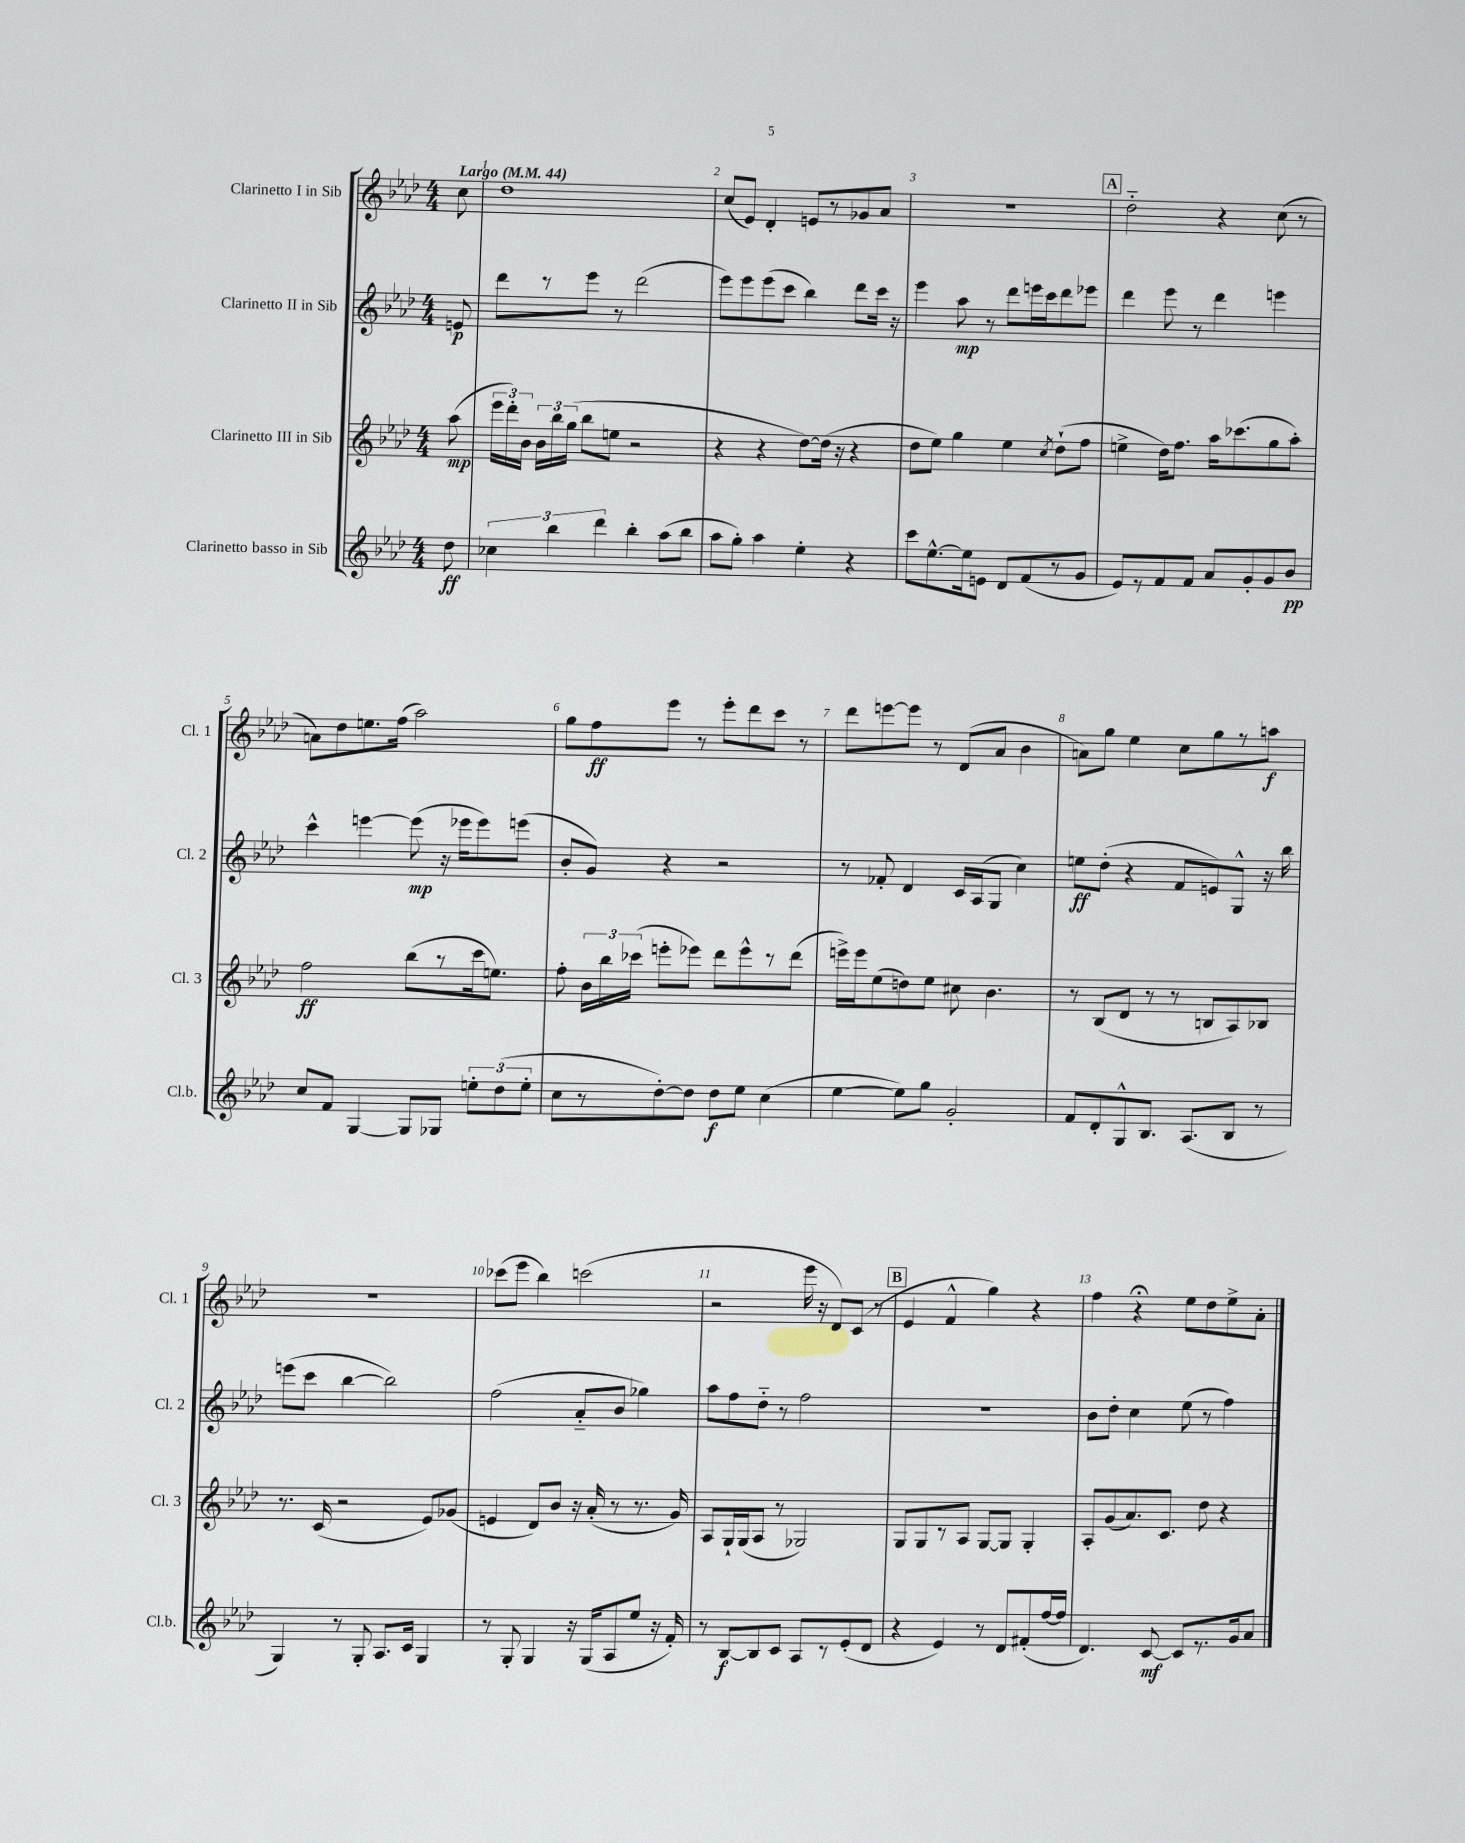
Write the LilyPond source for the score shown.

<<
\new StaffGroup <<
\new Staff = "s0" \with { instrumentName = "Clarinetto I in Sib" shortInstrumentName = "Cl. 1" } {
    \clef treble \key aes \major \numericTimeSignature \time 4/4 \partial 8 \tempo "Largo" 4 = 44
    \autoBeamOff c''8 |
    des''1 |
    c''8[( ees'8]) des'4-. e'8[ r8 ges'8 aes'8] |
    R1 |
    \mark \markup { \box "A" } des''2-_ r4 c''8( r8 |
    a'8[) des''8 e''8. f''16]( aes''2) |
    g''8[ f''8\ff ees'''8] r8 ees'''8[-. des'''8 c'''8] r8 |
    des'''8[ e'''8~ e'''8] r8 des'8[( aes'8] bes'4 |
    a'8[) g''8] ees''4 c''8[ g''8 r8 a''8]\f |
    R1 |
    ces'''8[( ees'''8] bes''4) c'''2( |
    r2 ees'''16 r16 des'8[) c'8]( r8 |
    \mark \markup { \box "B" } ees'4 f'4-^ g''4) r4 |
    f''4 r4\fermata ees''8[ des''8 ees''8-> aes'8]-. \bar "|." |
}
\new Staff = "s1" \with { instrumentName = "Clarinetto II in Sib" shortInstrumentName = "Cl. 2" } {
    \clef treble \key aes \major \numericTimeSignature \time 4/4 \partial 8
    \autoBeamOff e'8\p |
    des'''8[ r8 ees'''8] r8 des'''2( |
    ees'''8[) ees'''8 ees'''8( c'''8] bes''4) des'''8[ c'''16] r16 |
    ees'''4 aes''8\mp r8 des'''8[ e'''16 c'''16 des'''8 ees'''8] |
    \mark \markup { \box "A" } des'''4 ees'''8 r8 des'''4 e'''4 |
    c'''4-^ e'''4~ e'''8\mp( r16 ees'''16[ ees'''8) e'''8]( |
    bes'8[-. g'8]) r4 r2 |
    r8 fes'8-. des'4 c'16[ aes16( g8] c''4) |
    e''8[\ff des''8]-.( r4 f'8[ e'8) g8]-^ r16 bes''16 |
    e'''8[( c'''8] bes''4~ bes''2) |
    f''2( aes'8[-_ bes'8] ges''4) |
    aes''8[ f''8 des''8]-_ r8 f''2 |
    \mark \markup { \box "B" } R1 |
    bes'8[ des''8]-. c''4 ees''8( r8 f''4) \bar "|." |
}
\new Staff = "s2" \with { instrumentName = "Clarinetto III in Sib" shortInstrumentName = "Cl. 3" } {
    \clef treble \key aes \major \numericTimeSignature \time 4/4 \partial 8
    \autoBeamOff aes''8\mp( |
    \tuplet 3/2 { ees'''16[ des'''16-.) bes'16] } \tuplet 3/2 { bes'16[ bes''16 g''16]( } bes''8[ e''8] r2 |
    r4 r4 des''8[~) des''16]( r16 r4 |
    des''8[ ees''8]) g''4 ees''4 \acciaccatura { c''8 } des''8[-!( f''8] |
    \mark \markup { \box "A" } e''4-> des''16[) f''8.] aes''16[ ces'''8.( g''8 aes''8]-.) |
    f''2\ff bes''8[( r8 c'''16 e''8.]) |
    f''8-. \tuplet 3/2 { bes'16[ bes''16 ces'''16]( } e'''8[-. ees'''8]) des'''8[ ees'''8-^ r8 des'''8]( |
    e'''16[->) e'''16 ees''8( d''8) ees''8] cis''8 bes'4. |
    r8 bes8[( des'8] r8 r8 b8[ aes8) bes8] |
    r8. c'16( r2 ees'8[) ges'8]( |
    e'4 des'8[) bes'8] r16 aes'16-.( r8 r8. g'16) |
    aes8[ g16-! g16( aes8] r8 ges2) |
    \mark \markup { \box "B" } g8[ g8 r8 aes8] g8[~ g8] g4-. |
    aes8[-. g'8( aes'8.) c'8.] des''8 r4 \bar "|." |
}
\new Staff = "s3" \with { instrumentName = "Clarinetto basso in Sib" shortInstrumentName = "Cl.b." } {
    \clef treble \key aes \major \numericTimeSignature \time 4/4 \partial 8
    \autoBeamOff des''8\ff |
    \tuplet 3/2 { ces''4 bes''4 des'''4 } bes''4-. aes''8[( bes''8] |
    aes''8[ g''8]-.) aes''4 ees''4-. r4 |
    c'''8[ ees''8.~-^ ees''16 e'8] des'8[ f'8( r8 g'8] |
    \mark \markup { \box "A" } ees'8[) r8 f'8 f'8] aes'8[ g'8-. g'8 bes'8]\pp |
    c''8[ f'8] g4~ g8[ ges8] \tuplet 3/2 { e''8[-. des''8( e''8]-. } |
    c''8[ r8 des''8~-.) des''8] des''8[\f ees''8] c''4( |
    ees''4~ ees''8[) g''8] g'2-. |
    f'8[ des'8-. g8-^ bes8.] aes8.[( bes8] r8 |
    g4) r8 g8-. aes8.[ c'16] g4 |
    r8 g8-. g4 r16 g16[( aes8 ees''8] r16 f'16-.) |
    r8 bes8[~\f bes8 c'8] aes8[ r8 ees'8-.( des'8] |
    \mark \markup { \box "B" } r4 ees'4) r8 des'8[ fis'8-.( f''16~ f''16] |
    des'4.) c'8~\mf c'8[ r8. g'16 aes'8] \bar "|." |
}
>>
>>
\layout { \context { \Score \override BarNumber.break-visibility = ##(#f #t #t) barNumberVisibility = #all-bar-numbers-visible } }
